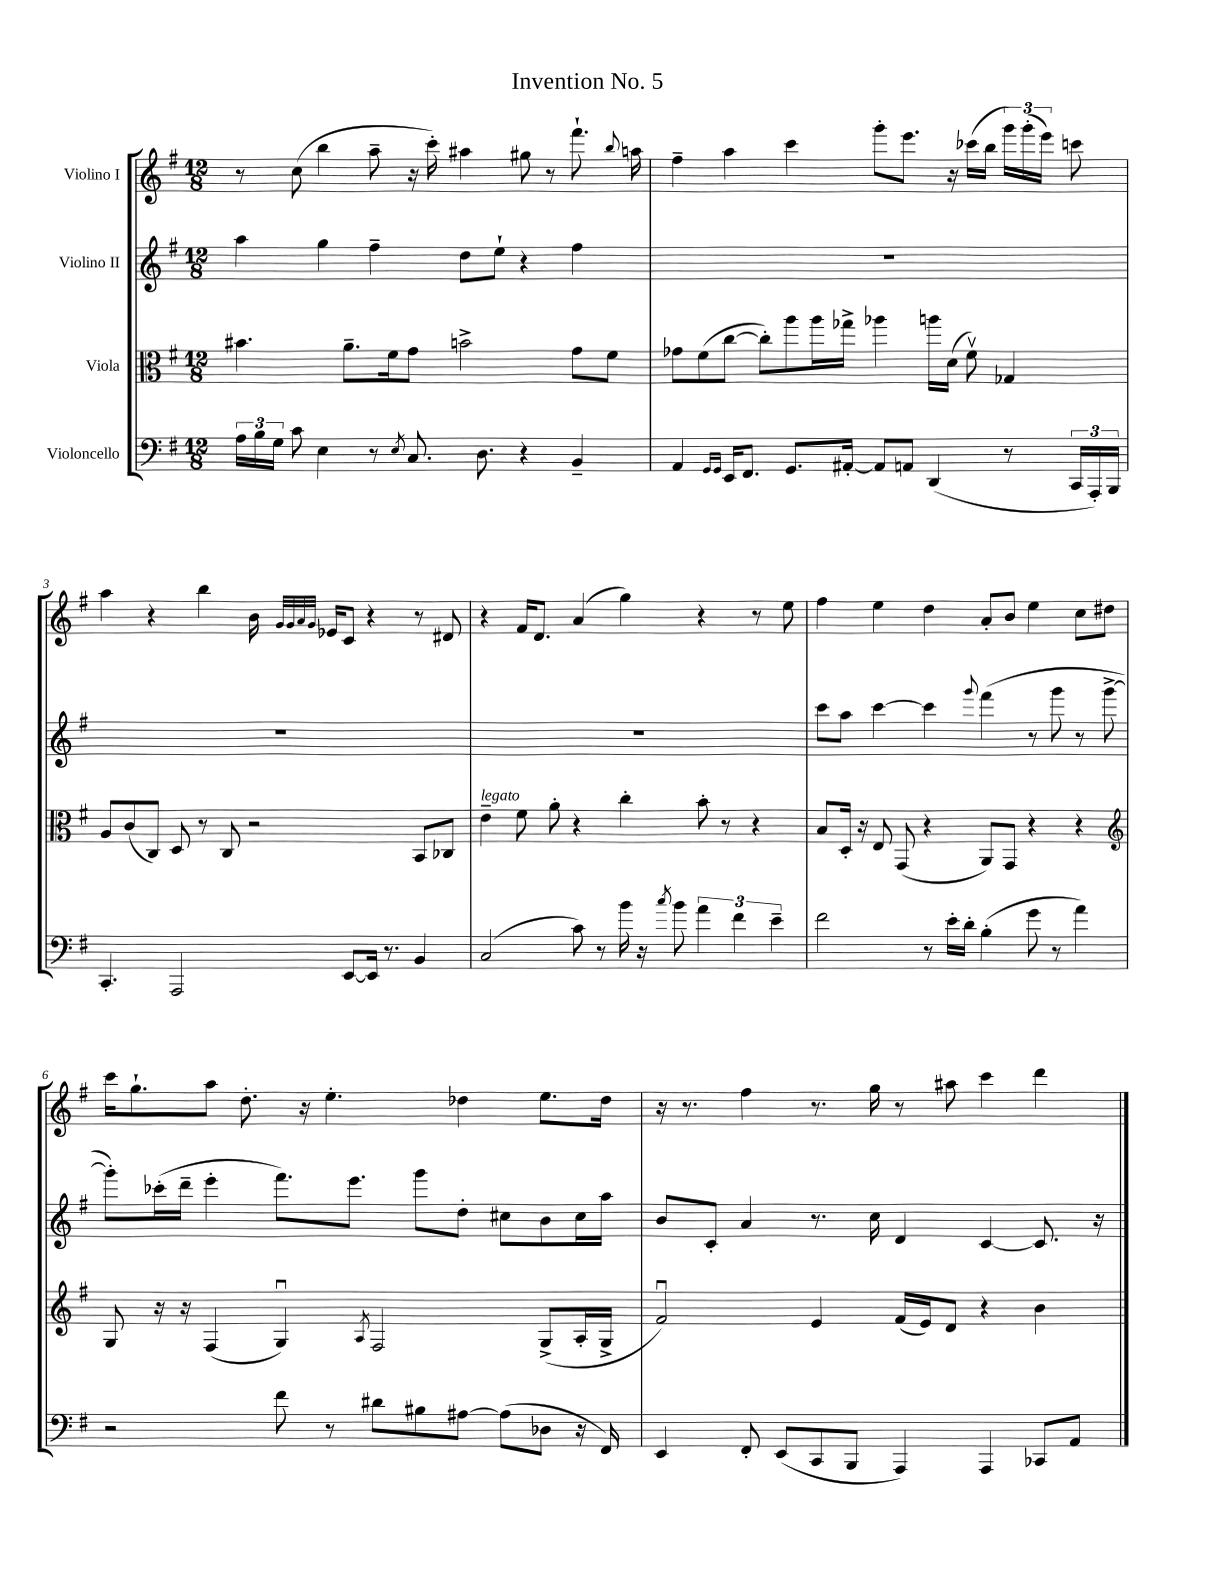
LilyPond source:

\header { title = "Invention No. 5" }
<<
\new StaffGroup <<
\new Staff = "s0" \with { instrumentName = "Violino I" } {
    \clef treble \key g \major \numericTimeSignature \time 12/8
    \autoBeamOff r8 c''8( b''4 a''8-- r16 c'''16-.) ais''4 gis''8 r8 fis'''8.-! \appoggiatura { b''8 } a''16 |
    fis''4-- a''4 c'''4 g'''8[-. e'''8.] r16 ces'''16[( b''16] \tuplet 3/2 { g'''16[) g'''16-.( e'''16]) } c'''8 |
    a''4 r4 b''4 b'16 \grace { g'32[ g'32 a'32 g'32] } ees'16[ c'8] r4 r8 dis'8 |
    r4 fis'16[ d'8.] a'4( g''4) r4 r8 e''8 |
    fis''4 e''4 d''4 a'8[-. b'8] e''4 c''8[ dis''8] |
    c'''16[ g''8.-! a''8] d''8.-. r16 e''4.-. des''4 e''8.[ des''16] |
    r16 r8. fis''4 r8. g''16 r8 ais''8 c'''4 d'''4 \bar "|." |
}
\new Staff = "s1" \with { instrumentName = "Violino II" } {
    \clef treble \key g \major \numericTimeSignature \time 12/8
    \autoBeamOff a''4 g''4 fis''4-- d''8[ e''8]-! r4 fis''4 |
    R1. |
    R1. |
    R1. |
    c'''8[ a''8] c'''4~ c'''4 \appoggiatura { g'''8 } fis'''4( r8 g'''8 r8 g'''8~-> |
    g'''8[-.) ces'''16-.( d'''16]-- e'''4-. fis'''8.[) e'''8.] g'''8[ d''8]-. cis''8[ b'8 cis''16 a''16] |
    b'8[ c'8]-. a'4 r8. c''16 d'4 c'4~ c'8. r16 \bar "|." |
}
\new Staff = "s2" \with { instrumentName = "Viola" } {
    \clef alto \key g \major \numericTimeSignature \time 12/8
    \autoBeamOff bis'4. a'8.[-- fis'16 g'8] b'2-> g'8[ fis'8] |
    ges'8[ fis'8( c''8]~ c''8[-.) a''8 a''16 ges''16]-> aes''4 a''16[ d'16]( fis'8\upbow) ges4 |
    a8[ c'8( c8]) d8 r8 c8 r2 b,8[ ces8] |
    e'4--^\markup { \italic "legato" } fis'8 a'8-. r4 c''4-. b'8-. r8 r4 |
    b8[ d16]-. r16 e8 g,8( r4 a,8[) g,8] r4 r4 |
    \clef treble g8 r16 r16 fis4( g4\downbow) \acciaccatura { a8 } fis2 g8[->( a16-. g16]-> |
    fis'2\downbow) e'4 fis'16[( e'16) d'8] r4 b'4 \bar "|." |
}
\new Staff = "s3" \with { instrumentName = "Violoncello" } {
    \clef bass \key g \major \numericTimeSignature \time 12/8
    \autoBeamOff \tuplet 3/2 { a16[ b16 g16] } c'8 e4 r8 \acciaccatura { e8 } c8. d8. r4 b,4-- |
    a,4 \grace { g,16[ g,16] } e,16[ fis,8.] g,8.[ ais,16]~-. ais,8[ a,8] d,4( r8 \tuplet 3/2 { c,16[ a,,16-.) b,,16] } |
    c,4.-. a,,2 e,8[~ e,16] r8. b,4 |
    c2( c'8) r8 b'16 r16 \acciaccatura { c''8 } b'8 \tuplet 3/2 { a'4 fis'4 e'4-- } |
    fis'2 r8 e'16[-. d'16]-. b4-.( g'8 r8 a'4) |
    r2 fis'8 r8 dis'8[ bis8 ais8]~ ais8[( des8] r16 fis,16) |
    e,4 fis,8-. e,8[( c,8 b,,8] a,,4) a,,4 ces,8[ a,8] \bar "|." |
}
>>
>>
